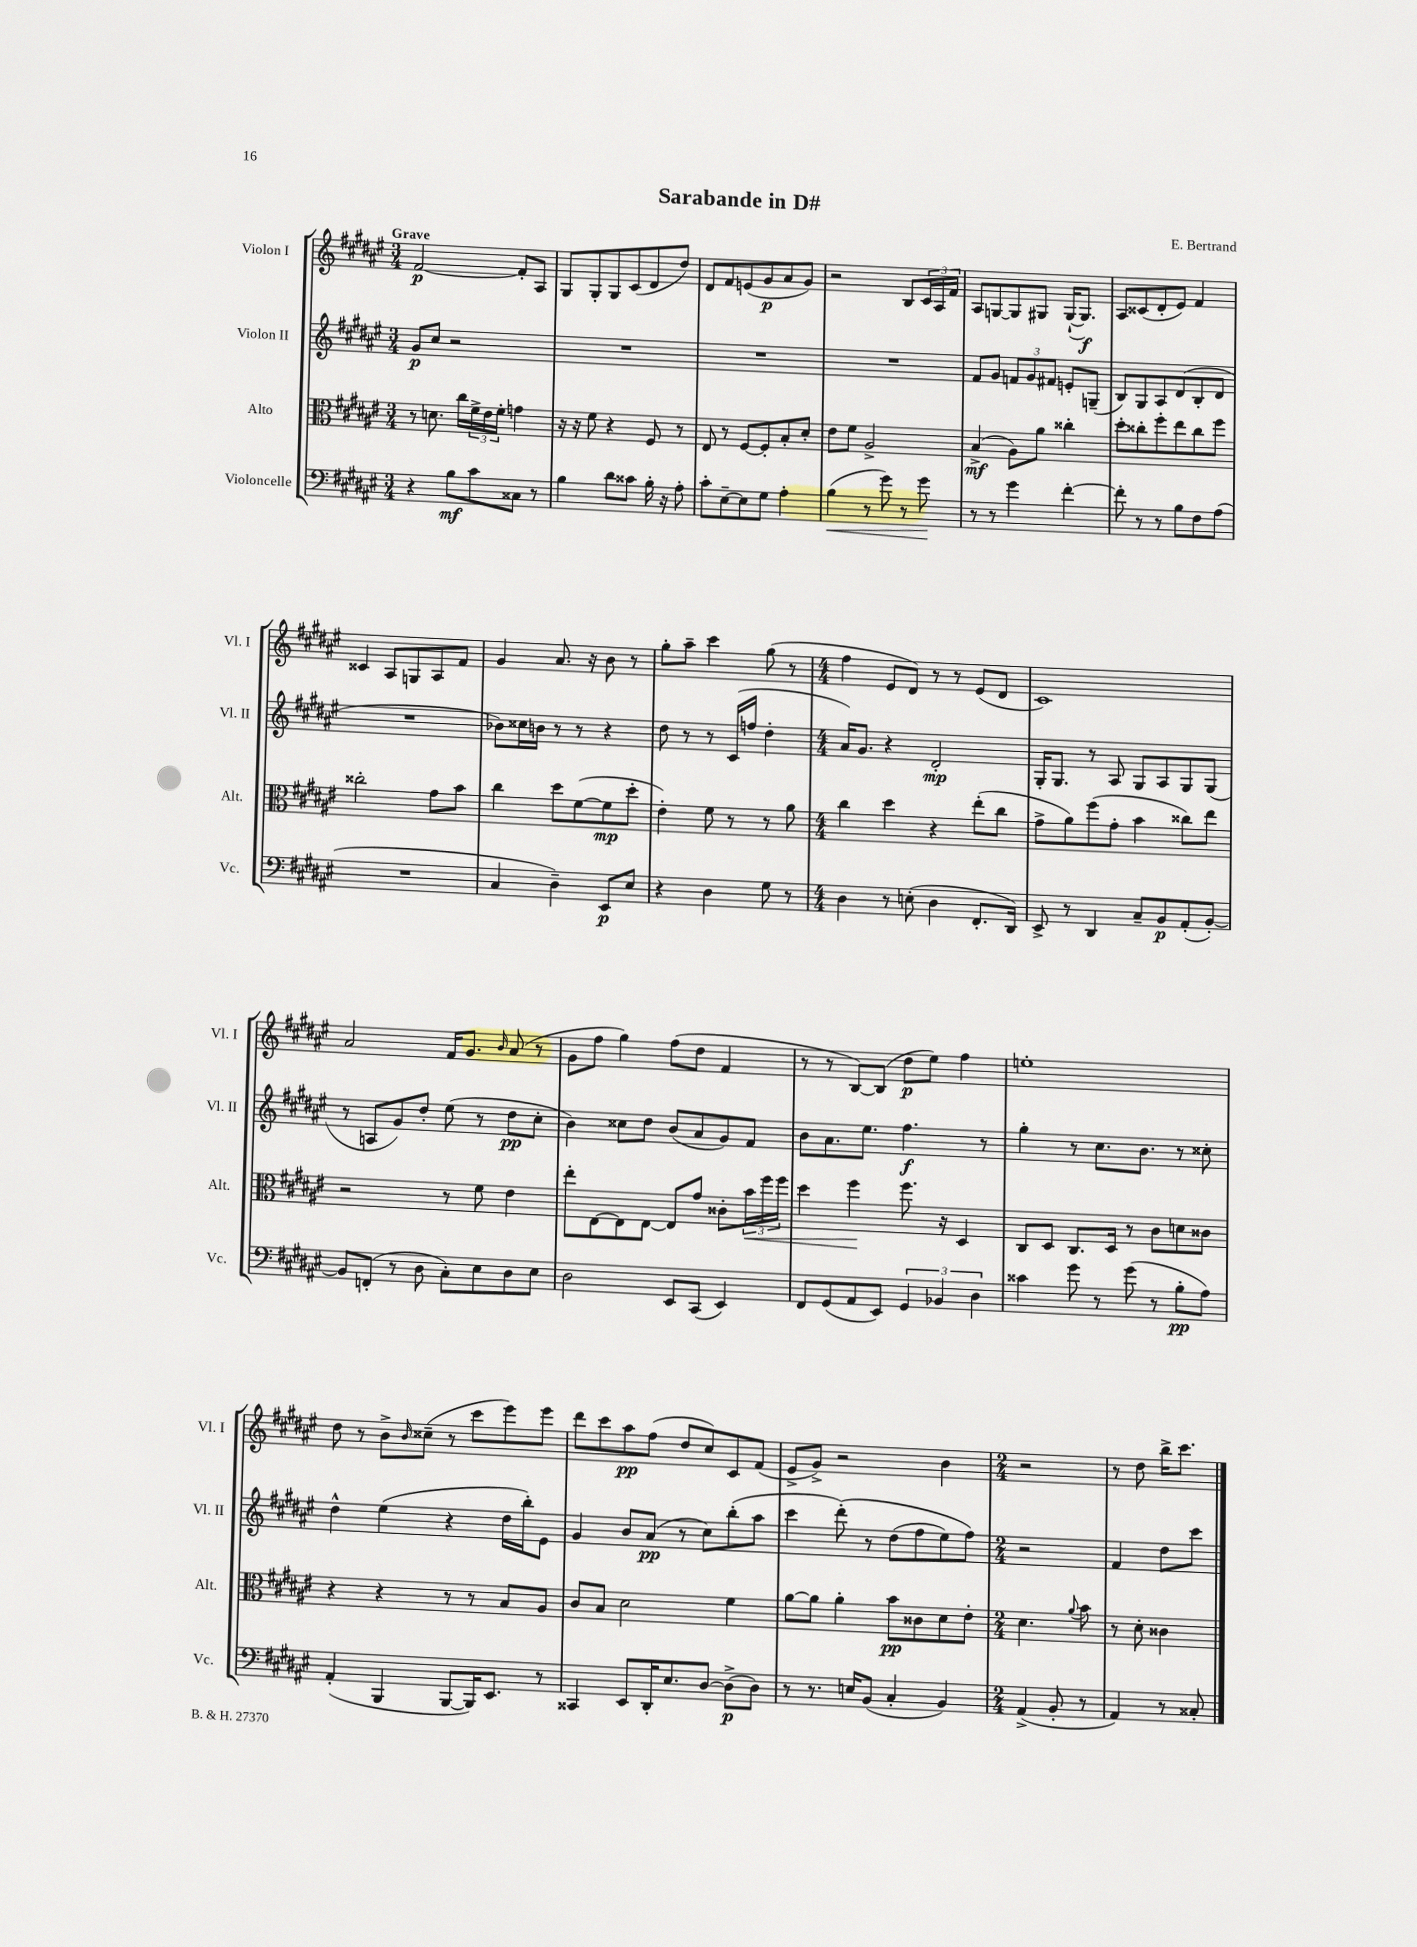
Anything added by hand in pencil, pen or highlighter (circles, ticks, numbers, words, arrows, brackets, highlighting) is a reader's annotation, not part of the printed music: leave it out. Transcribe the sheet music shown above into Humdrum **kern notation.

**kern	**kern	**kern	**kern
*staff4	*staff3	*staff2	*staff1
*clefF4	*clefC3	*clefG2	*clefG2
*k[f#c#g#d#a#e#]	*k[f#c#g#d#a#e#]	*k[f#c#g#d#a#e#]	*k[f#c#g#d#a#e#]
*M3/4	*M3/4	*M3/4	*M3/4
4r	8r	8g#/L	[2f#/
.	8.d\	8cc#/J	.
8B\L	.	2r	.
.	16cc#\LL	.	.
8c#\	24f#^\	.	.
.	24e#\	.	.
.	24f#'\JJ	.	.
8C##\J	4g\	.	8f#'/]L
8r	.	.	8A#/J
=	=	=	=
4B\	16r	2.r	8G#/L
.	16r	.	.
.	8f#\	.	8G#'/
8d#\L	4r	.	8G#/
8c##\J	.	.	(8c#/
16B'\	8F#/	.	8d#/
16r	.	.	.
8A#'\	8r	.	8dd#/J)
=	=	=	=
8c#'\L	8E#/	2.r	8d#/L
[8E#~\	8r	.	8f#/
8E#\]	[8F#/L	.	(8e/
8G#\J	8F#'/]	.	8g#/
4A#'\	8B'/	.	8a#/
.	8d#'/J	.	8g#/J)
=	=	=	=
(4B\	8e#\L	2.r	2r
.	8f#\J	.	.
8r	2A#^/	.	.
8g#\)	.	.	.
8r	.	.	8B/L
8g#\	.	.	24c#/L
.	.	.	24A#/
.	.	.	24f#/JJ
=	=	=	=
8r	(4B^/	8f#/L	8A#/L
8r	.	8g#/J	[8G/
4g#\	8A#\L)	12f/L	8G/]
.	.	12g#/	.
.	8a#\J	.	8G#/J
.	.	12f#/J	.
[4f#'\	4cc##'\	8e'/L	([16G#`/LK
.	.	.	8.G#/]J)
.	.	(8G~/J	.
=	=	=	=
8f#'\]	8dd#'\L	8B/L)	8A#/L
8r	8cc##'\	8G#/	(8c##/
8r	8ff#'\	8A#/	8d#'/
8B\L	8ee#\	(8d#/	8e#/J)
8F#\	8cc##\	8B'/	4f#/
(8A#\J	8ff#\J	8d#/J	.
=	=	=	=
2.r	2cc##'\	2.r	4c##/
.	.	.	8A#/L
.	.	.	8G/
.	8g#\L	.	8A#/
.	8b\J	.	8f#/J
=	=	=	=
4C#/	4cc#\	8b-\L)	4g#/
.	.	16cc##\L	.
.	.	16b\JJ	.
4D#~\)	8dd#\L	8r	8.a#/
.	([8f#\	8r	.
.	.	.	16r
8EE#/L	8f#\]	4r	8b\
8E#/J	8dd#'\J	.	8r
=	=	=	=
4r	4e#'\)	8dd#\	8gg#'\L
.	.	8r	8aa#~\J
4D#\	8f#\	8r	4ccc#\
.	8r	(16c#/LL	.
.	.	16ff/JJ	.
8G#\	8r	4dd#'\	(8gg#\
8r	8a#\	.	8r
=	=	=	=
*M4/4	*M4/4	*M4/4	*M4/4
4D#\	4cc#\	16a#/LK)	4ff#\
.	.	8.g#/J	.
8r	4dd#\	4r	8e#/L
(8E'\	.	.	8d#/J)
4D#\	4r	2d#'/	8r
.	.	.	8r
8.FF#'/L	(8ee#'\L	.	(8e#/L
.	8cc#\J	.	8d#/J
16DD#/Jk)	.	.	.
=	=	=	=
8EE#^/	8g#^\L	16G#'/LK	1c#)
.	.	8.G#/J	.
8r	8a#\)	.	.
4DD#/	(8ff#\	8r	.
.	8g#'\J	8A#/	.
8C#~/L	4b\	8G#/L	.
8BB/	.	8A#/	.
(8AA#'/	8cc##\L)	8G#/	.
[8BB'/J)	8ee#\J	(8G#/J	.
=	=	=	=
8BB/]L	2r	8r	2a#/
(8FF'/J	.	8A/L	.
8r	.	8g#/)	.
8D#\	.	8dd#'/J	.
8C#'\L)	8r	(8ee#\	16f#/LK
.	.	.	8.g#/J
8E#\	8f#\	8r	.
.	.	.	16qqb/
8D#\	4e#\	8dd#\L	(8a#/
8E#\J	.	8cc#'\J	8r
=	=	=	=
2D#\	8ee#'\L	4b\)	8g#\L
.	[8E#\	.	8ff#\J
.	8E#\]	8cc##\L	4gg#\)
.	[8E#\J	8dd#\J	.
8EE#/L	8E#/]L	(8b/L	(8ff#\L
(8CC#/J	8g#/J	8a#/	8dd#\J
4EE#/)	8c##'\L	8g#/)	4f#/
.	24b\L	8f#/J	.
.	24ff#\	.	.
.	24ff#\JJ	.	.
=	=	=	=
8FF#/L	4dd#\	8b\L	8r
(8GG#/	.	8.a#\	8r
8AA#/	4ff#\	.	[8B/L)
.	.	8.ee#\J	.
8EE#/J)	.	.	(8B/]J
6GG#/	8.ff#\	4.ff#\	8dd#\L
.	.	.	8ee#\J)
6BB-/	.	.	.
.	16r	.	.
.	4D#/	.	4ff#\
6D#\	.	.	.
.	.	8r	.
=	=	=	=
4c##\	8C#/L	4gg#'\	1ee'
.	8D#/J	.	.
8g#\	8.C#/L	8r	.
8r	.	8.cc#\L	.
.	16D#/Jk	.	.
(8g#\	8r	.	.
.	.	8.b\J	.
8r	8c#\L	.	.
8B'\L	8d\	8r	.
8A#\J)	8c##\J	8cc##'\	.
=	=	=	=
(4AA#'/	4r	4dd#^^\	8dd#\
.	.	.	8r
4BBB/	4r	(4ee#\	8b^\L
.	.	.	16qqb/
.	.	.	(8cc##~\J
[8BBB/L	8r	4r	8r
16BBB/]K)	8r	.	8ccc#\L
8.EE#/J	.	.	.
.	8B/L	16dd#\LL	8eee#\)
.	.	16bb'\J)	.
8r	8A#/J	8e#\J	8eee#\J
=	=	=	=
4CC##/	8c#/L	4g#/	8ddd#\L
.	8B/J	.	8ccc#\
8EE#/L	2d#\	8b/L	8aa#\
16DD#'/K	.	(8a#/J	(8ff#\J
8.E#/	.	.	.
.	.	8r	8dd#/L
[8D#/J	.	8cc#\L)	8cc#/)
(8D#^\]L	4f#\	(8bb'\	8c#/
8D#\J)	.	8aa#\J	(8f#/J
=	=	=	=
8r	[8a#\L	4ccc#\	8e#^/L
8.r	8a#\]J	.	8g#^/J)
.	4a#'\	&(8ddd#'\)	2r
16E/LK	.	.	.
(8BB/J	.	8r	.
4C#'/	8b\L	(8dd#\L	.
.	8c##\	8ff#\	.
4BB/)	8d#\	8ee#\)	4b\
.	8e#'\J	8ff#\J&)	.
=	=	=	=
*M2/4	*M2/4	*M2/4	*M2/4
(4AA#^/	4.d#\	2r	2r
8BB'/	.	.	.
.	8qqa#/	.	.
8r	8b\	.	.
=	=	=	=
4AA#/)	8r	4f#/	8r
.	8d#'\	.	8dd#\
8r	4c##\	8dd#\L	16bb^\LK
.	.	.	8.ccc#\J
8C##'/	.	8ccc#\J	.
==	==	==	==
*-	*-	*-	*-
